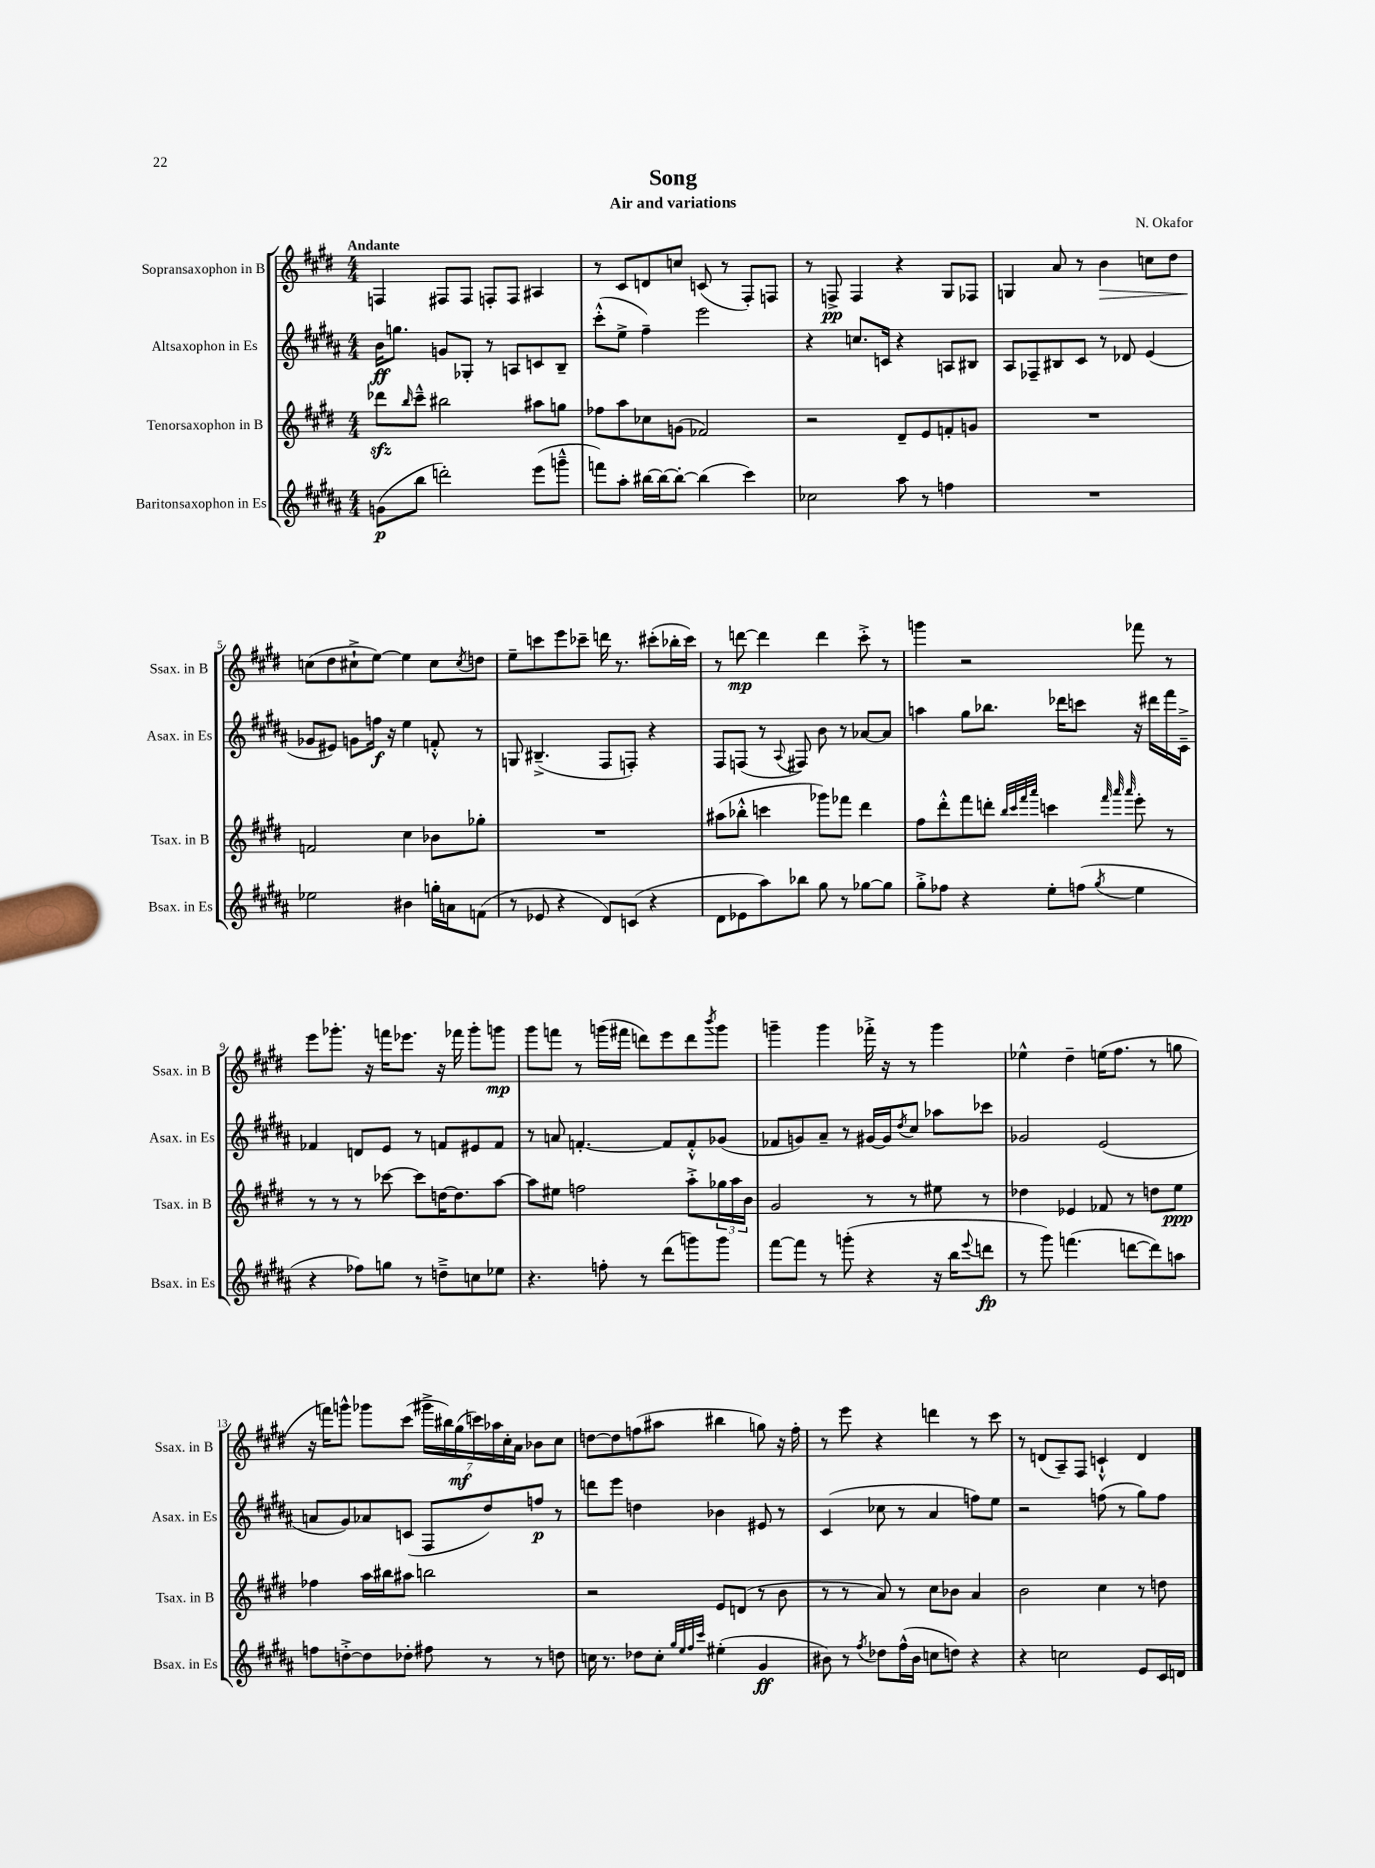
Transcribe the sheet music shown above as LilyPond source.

\header { title = "Song" composer = "N. Okafor" subtitle = "Air and variations" }
<<
\new StaffGroup <<
\new Staff = "s0" \with { instrumentName = "Sopransaxophon in B" shortInstrumentName = "Ssax. in B" } {
    \clef treble \key e \major \numericTimeSignature \time 4/4 \tempo "Andante"
    f4 fis8 fis8 f8-. f8 ais4 |
    r8 cis'8 d'8 c''8 c'8( r8 fis8-.) f8 |
    r8 f8->\pp f4 r4 gis8 fes8 |
    g4 a'8 r8 b'4\> c''8 dis''8 |
    c''8\!( dis''8 cis''8-!-> e''8~) e''4 cis''8 \acciaccatura { cis''8 } d''8 |
    e''8-- c'''8 e'''8 ces'''8-- d'''16 r8. cis'''8-.( bes''16-. cis'''16) |
    r8 d'''8~\mp d'''4 d'''4 cis'''8-.-> r8 |
    g'''4 r2 fes'''8 r8 |
    e'''8 ges'''8.-. r16 f'''16 ees'''8. r16 fes'''16 ges'''8-. g'''8\mp |
    gis'''8 f'''8 r8 g'''16( fis'''16 d'''8) e'''8 d'''8 \acciaccatura { b'''8 } g'''8 |
    g'''4-- g'''4 fes'''16-.-> r16 r8 g'''4 |
    ees''4-^ dis''4-- e''16( fis''8. r8 g''8 |
    r16 f'''16) g'''8-^ ges'''8 cis'''8( \tuplet 7/4 { gis'''16-> bis''16) gis''16\mf( c'''16) aes''16 cis''16-. a'16 } bes'8 cis''8 |
    d''8~ d''8 f''8( ais''8 bis''4 g''8) r16 f''16-. |
    r8 e'''8 r4 d'''4 r8 cis'''8 |
    r8 d'8( a8--) fis8 c'4-!-^ d'4 \bar "|." |
}
\new Staff = "s1" \with { instrumentName = "Altsaxophon in Es" shortInstrumentName = "Asax. in Es" } {
    \clef treble \key b \major \numericTimeSignature \time 4/4
    b'16\ff g''8. g'8 ges8-. r8 a8 c'8 b8-- |
    cis'''8-.-^( e''8-> fis''4--) e'''2 |
    r4 c''8. c'16 r4 a8 bis8 |
    ais8 fes8-- bis8 cis'8 r8 des'8 e'4( |
    ges'8 eis'8) g'8 f''16\f r16 e''4 f'8-.-^ r8 |
    g8 bis4.--->( fis8 f8-.) r4 |
    fis8 f8( r8 \appoggiatura { ais8 } fis8) b'8 r8 aes'8~ aes'8 |
    a''4 gis''8 bes''8. des'''16 c'''8 r16 dis'''16 fis'''16 cis'16---> |
    fes'4 d'8 e'8 r8 f'8 eis'8 f'8 |
    r8 a'8 f'4.~-. f'8 f'8-.-^ ges'8( |
    fes'8 g'8) ais'8-- r8 gis'16~ gis'16 \acciaccatura { dis''8 } cis''8 aes''8 ces'''8 |
    ges'2 e'2( |
    a'8 gis'8) aes'8 c'8( fis8 dis''8) f''8\p r8 |
    d'''8 e'''8 d''4 bes'4 eis'8 r8 |
    cis'4( ces''8 r8 ais'4 f''8) e''8 |
    r2 f''8( r8 gis''8) f''8 \bar "|." |
}
\new Staff = "s2" \with { instrumentName = "Tenorsaxophon in B" shortInstrumentName = "Tsax. in B" } {
    \clef treble \key e \major \numericTimeSignature \time 4/4
    des'''8\sfz \grace { b''16 } cis'''8---^ bis''2 ais''8 g''8 |
    fes''8 a''8 ces''8 g'8( fes'2) |
    r2 dis'8-- e'8 f'8-. g'8 |
    R1 |
    f'2 cis''4 bes'8 ges''8-. |
    R1 |
    ais''8( bes''8-.-^ c'''4 ges'''8) fes'''8 dis'''4 |
    fis''8 dis'''8-.-^ fis'''8 d'''8-. \grace { b''32 cis'''32 fis'''32 a'''32 } c'''4 \grace { fis'''32 a'''32 a'''32 } e'''8-. r8 |
    r8 r8 r8 ces'''8~ ces'''8 d''16~ d''8. a''8~ |
    a''8 eis''8 f''2 a''8-.-> \tuplet 3/2 { ges''16 a''16 b'16 } |
    gis'2 r8 r8 eis''8 r8 |
    des''4 ees'4 fes'8 r8 d''8 e''8\ppp |
    fes''4 a''16 bis''16 ais''8 b''2 |
    r2 e'8 d'8( r8 b'8 |
    r8 r8 a'8) r8 cis''8 bes'8 a'4 |
    b'2 cis''4 r8 d''8 \bar "|." |
}
\new Staff = "s3" \with { instrumentName = "Baritonsaxophon in Es" shortInstrumentName = "Bsax. in Es" } {
    \clef treble \key b \major \numericTimeSignature \time 4/4
    g'8\p( b''8 d'''2-.) e'''8( g'''8---^ |
    f'''8) ais''8-. bis''16~ bis''16~ bis''8~-. bis''4( cis'''4) |
    ces''2 ais''8 r8 f''4 |
    R1 |
    ees''2 bis'4 g''16-. a'16 f'8( |
    r8 ees'8 r4 dis'8) c'8( r4 |
    dis'8 ees'8 ais''8) bes''8 gis''8 r8 ges''8~ ges''8 |
    gis''8-.-> fes''8 r4 e''8-. f''8( \acciaccatura { gis''8 } e''4 |
    r4 fes''8) g''8 r8 d''8---> c''8 ees''8 |
    r4. f''8-. r8 dis'''8( g'''8) g'''8 |
    fis'''8~ fis'''8 r8 g'''8-.( r4 r16 b''16 \appoggiatura { e'''8 } d'''8\fp |
    r8 gis'''8) f'''4.( d'''8~ d'''8) a''8 |
    f''8 d''8~-.-> d''8 des''8-. fis''8 r8 r8 d''8 |
    c''16 r8. des''8 c''8-. \grace { gis''32 e''32 fis''32 cis'''32 } eis''4-.( gis'4\ff |
    bis'8) r8 \acciaccatura { fis''8 } des''8 fis''16-^( bis'16 c''8 d''8) r4 |
    r4 c''2 e'8 cis'16 d'16 \bar "|." |
}
>>
>>
